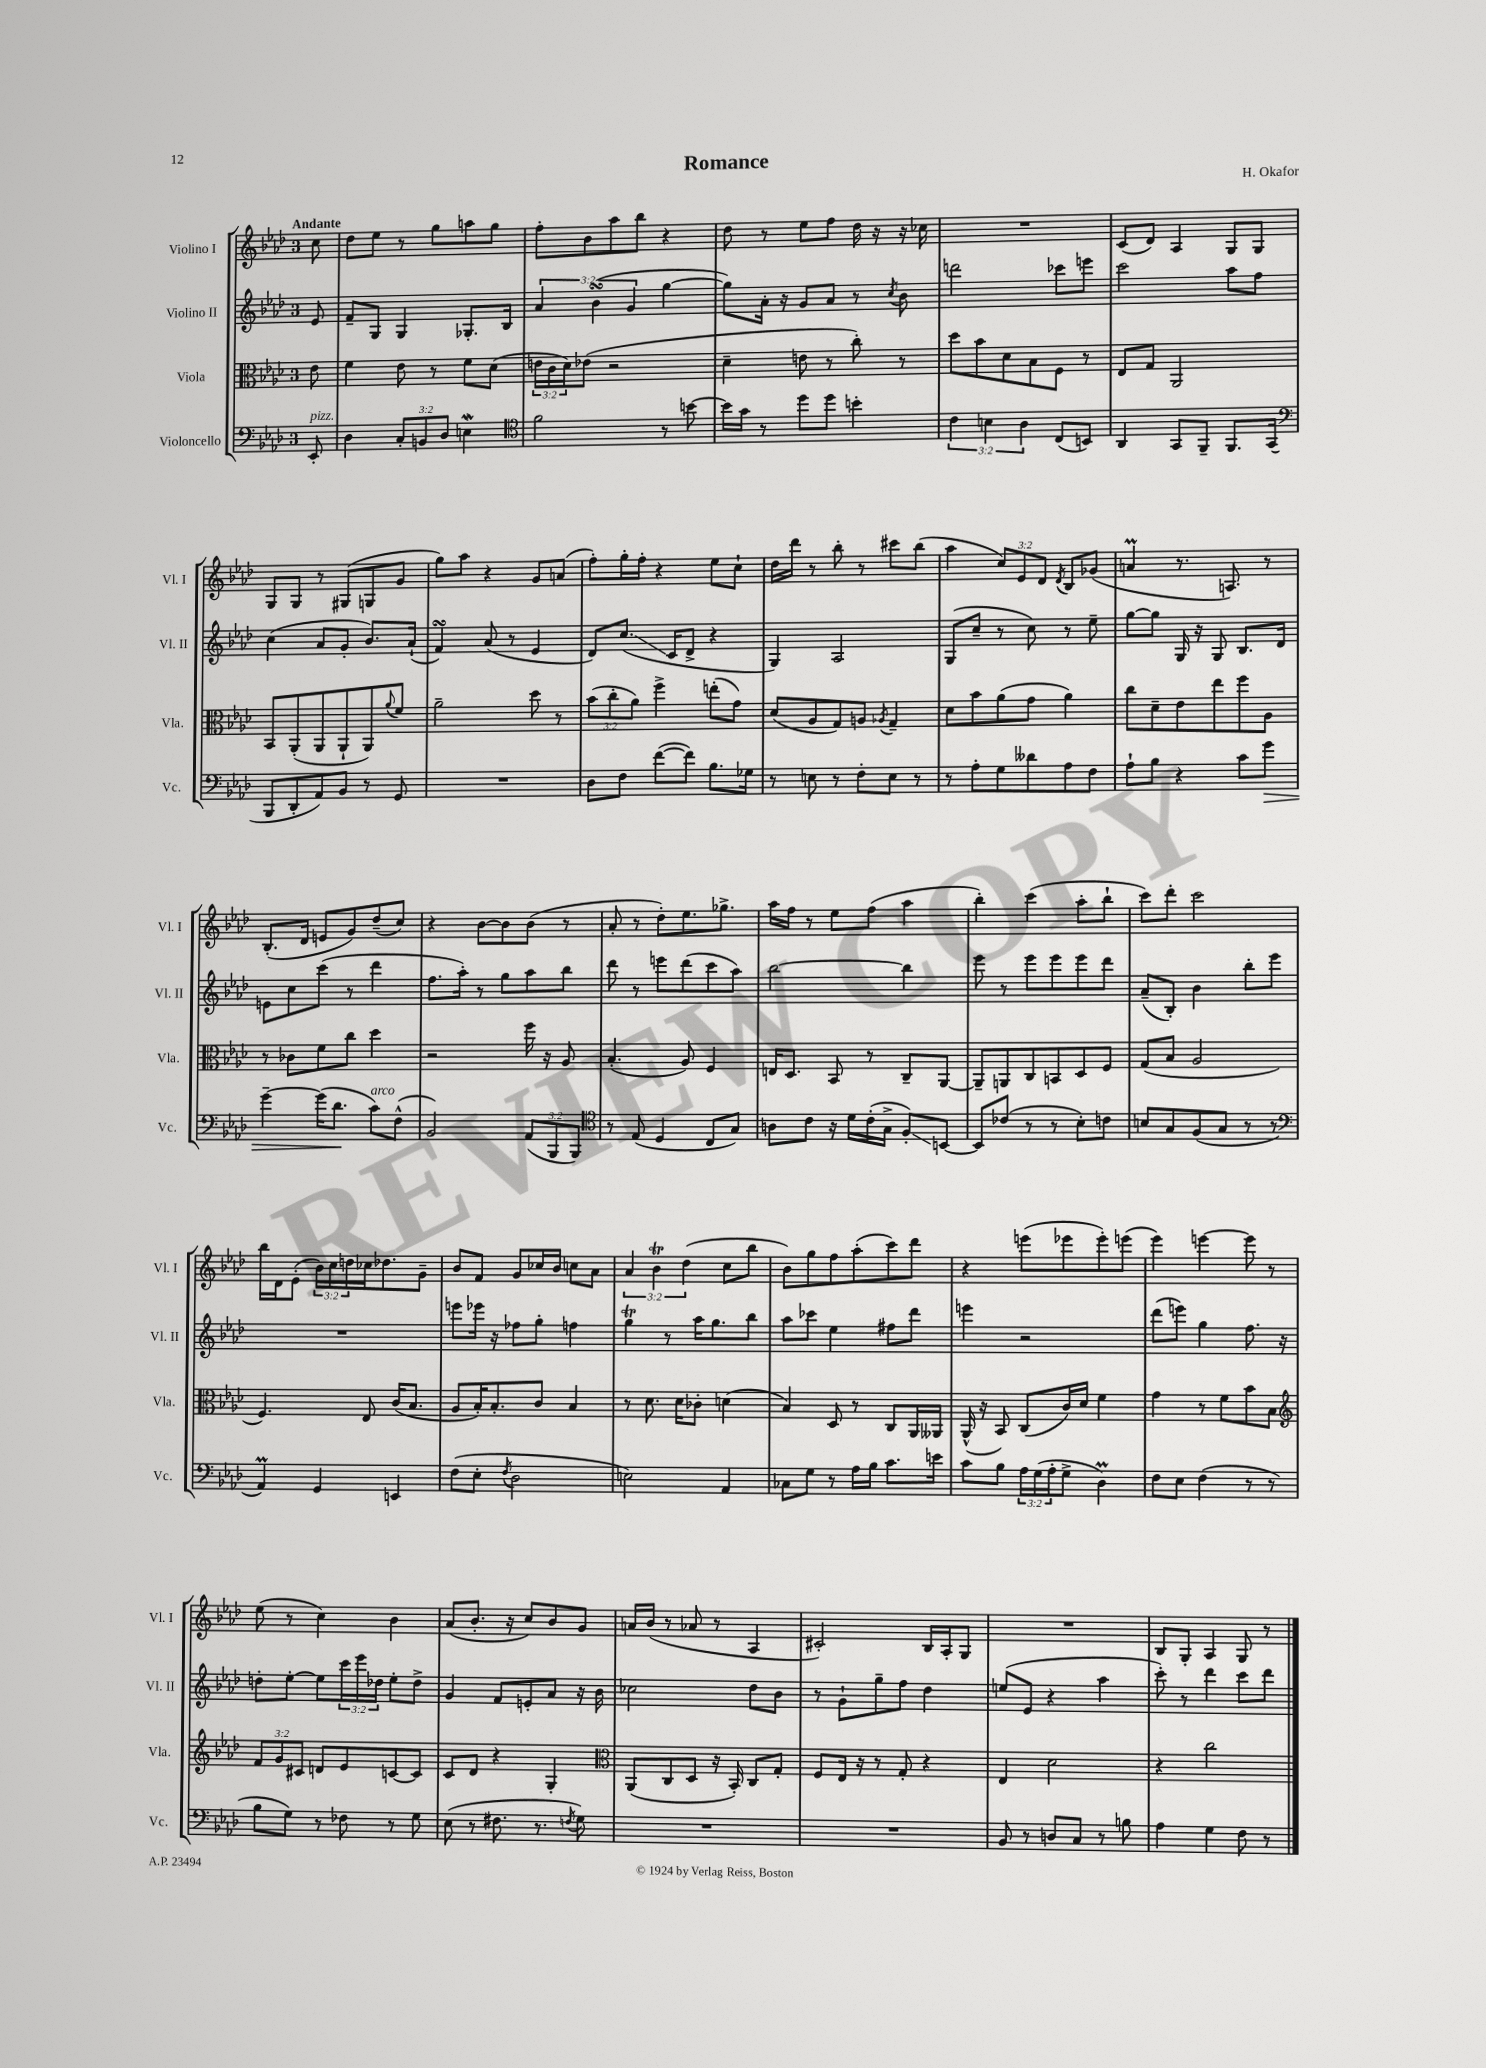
\header { title = "Romance" composer = "H. Okafor" }
<<
\new StaffGroup <<
\new Staff = "s0" \with { instrumentName = "Violino I" shortInstrumentName = "Vl. I" } {
    \clef treble \key aes \major \once \override Staff.TimeSignature.style = #'single-digit \time 3/4 \override Staff.TupletNumber.text = #tuplet-number::calc-fraction-text \partial 8 \tempo "Andante"
    c''8 |
    des''8 ees''8 r8 g''8 a''8 g''8 |
    f''8-. bes'8 aes''8 bes''8 r4 |
    des''8 r8 ees''8 f''8 des''16 r16 r16 ces''16 |
    R2. |
    c'8( des'8) aes4 g8 g8 |
    g8 g8 r8 gis8( g8 g'8 |
    g''8) aes''8 r4 g'8 a'8( |
    f''8-.) g''16-. f''16-. r4 ees''8 c''8-! |
    des''16 des'''16 r8 bes''8-. r8 cis'''8 bes''8( |
    aes''4 \tuplet 3/2 { c''8) ees'8 des'8 } \acciaccatura { des'8 } bes8 ges'8( |
    a'4\prall r8. a8.) r8 |
    bes8.-.( des'16 e'8 g'8) des''8--( c''8) |
    r4 bes'8~ bes'8 bes'8( r8 |
    aes'8-. r8 des''8-.) ees''8. ges''8.-> |
    aes''16 f''16 r8 ees''8 f''8( aes''4 |
    bes''4-.) c'''4( aes''8-. bes''8-! |
    c'''8) des'''8-. c'''2 |
    bes''16 des'16 ees'8-.( \tuplet 3/2 { bes'16) c''16 d''16 } ces''16 des''8. g'8-- |
    bes'8 f'8 g'8 ces''16 bes'16 c''8 aes'8 |
    \tuplet 3/2 { aes'4 bes'4\trill des''4( } c''8 bes''8 |
    bes'8) g''8 f''8 aes''8-.( c'''8) des'''8 |
    r4 e'''8( ees'''8 ees'''8-.) e'''8( |
    ees'''4) e'''4~ e'''8 r8 |
    ees''8( r8 c''4) bes'4 |
    aes'8( bes'8.-. r16 c''8) bes'8 g'8 |
    a'16 bes'16( r8 aes'8 r8 aes4 |
    cis'2-.) bes16 aes16-. g8 |
    R2. |
    bes8 g8-. aes4 g8 r8 \bar "|." |
}
\new Staff = "s1" \with { instrumentName = "Violino II" shortInstrumentName = "Vl. II" } {
    \clef treble \key aes \major \once \override Staff.TimeSignature.style = #'single-digit \time 3/4 \override Staff.TupletNumber.text = #tuplet-number::calc-fraction-text \partial 8
    ees'8 |
    f'8-- g8 g4 ges8.-. bes16 |
    \tuplet 3/2 { aes'4 bes'4\turn( g'4 } g''4~ |
    g''8) aes'16-. r16 g'8 aes'8 r8 \acciaccatura { c''8 } bes'8 |
    d'''2 ces'''8 e'''8 |
    c'''2 aes''8 f''8 |
    c''4( aes'8 g'8-. bes'8.) aes'16-!( |
    f'4\turn) aes'8( r8 ees'4 |
    des'8) c''8.\glissando( c'16 des'8-> r4 |
    g4) aes2 |
    g8( c''8-- r8 c''8) r8 ees''8-- |
    g''8~ g''8 g16 r16 g8 bes8. des'16 |
    e'8 c''8 c'''8( r8 des'''4 |
    f''8. aes''16-.) r8 g''8 aes''8 bes''8 |
    des'''8 r8 e'''8 des'''8( c'''8 aes''8) |
    bes''2~ bes''4 |
    ees'''8 r8 ees'''8 ees'''8 ees'''8 des'''8 |
    aes'8--( bes8-.) bes'4 bes''8-. ees'''8 |
    R2. |
    e'''8 ees'''16 r16 fes''8 g''8-. f''4 |
    g''4\trill r8 aes''16 g''8. bes''8 |
    aes''8 ces'''8 ees''4 fis''8 des'''8 |
    e'''4 r2 |
    des'''8( e'''8) g''4 f''8. r16 |
    d''8-. ees''8~-. ees''8 \tuplet 3/2 { c'''16 ees'''16 des''16 } ees''8-. des''8-> |
    g'4 f'8 e'8-. aes'8 r16 bes'16 |
    ces''2 des''8 bes'8 |
    r8 g'8-! g''8-- f''8 des''4 |
    e''8( ees'8 r4 aes''4 |
    c'''8-.) r8 des'''4 c'''8 des'''8 \bar "|." |
}
\new Staff = "s2" \with { instrumentName = "Viola" shortInstrumentName = "Vla." } {
    \clef alto \key aes \major \once \override Staff.TimeSignature.style = #'single-digit \time 3/4 \override Staff.TupletNumber.text = #tuplet-number::calc-fraction-text \partial 8
    ees'8 |
    f'4 ees'8 r8 f'8 des'8( |
    \tuplet 3/2 { e'16 c'16 des'16) } ees'8( r2 |
    des'4-- e'8 r8 c''8-.) r8 |
    des''8 bes'8 des'8 bes8 f8 r8 |
    ees8 g8 aes,2 |
    bes,8 aes,8-.( aes,8 aes,8-! aes,8) \appoggiatura { aes'8 } f'8 |
    aes'2-- des''8 r8 |
    \tuplet 3/2 { bes'8( c''8-. aes'8) } f''4-> e''8-.( g'8) |
    des'8( aes8 g8) a8 \acciaccatura { aes8 } g4-- |
    des'8 bes'8 aes'8( g'8 aes'4) |
    c''8 des'8-- ees'8 ees''8 f''8 aes8 |
    r8 ces'8 f'8 c''8 des''4 |
    r2 f''16 r16 aes8 |
    bes4.-.( aes8) f4 |
    e16 des8. bes,8 r8 c8-- aes,8~ |
    aes,8-- a,8 c8 b,8 des8 f8 |
    g8( bes8 aes2 |
    f4.) ees8 c'16( bes8. |
    aes8 bes16-.) bes8.-. c'8 bes4 |
    r8 des'8. des'16 ces'8-. d'4( |
    bes4) des8 r8 c8 aes,16 aeses,16 |
    aes,16-^( r16 bes,8) c8( c'16) des'16 f'4 |
    g'4 r8 f'8 bes'8 bes8 |
    \clef treble \tuplet 3/2 { f'8 g'8 cis'8 } d'8 ees'8 c'8~ c'8 |
    c'8 des'8 r4 g4-. |
    \clef alto aes,8( c8 des8 r16 bes,16-.) c8 g8-. |
    f8 ees16 r16 r8 g8-. r4 |
    ees4 des'2 |
    r4 c''2 \bar "|." |
}
\new Staff = "s3" \with { instrumentName = "Violoncello" shortInstrumentName = "Vc." } {
    \clef bass \key aes \major \once \override Staff.TimeSignature.style = #'single-digit \time 3/4 \override Staff.TupletNumber.text = #tuplet-number::calc-fraction-text \partial 8
    ees,8-.^\markup { \italic "pizz." } |
    des4 \tuplet 3/2 { c8-. b,8 des8 } e4\mordent |
    \clef tenor f'2 r8 b'8~ |
    b'16 g'16 r8 des''8 des''8 b'4-. |
    \tuplet 3/2 { c'4 b4 aes4 } c8( b,8) |
    aes,4 g,8 f,8-- f,8. g,16( |
    \clef bass bes,,8 des,8-. aes,8) bes,8 r8 g,8 |
    R2. |
    des8 f8 f'8~( f'8) bes8. ges16 |
    r8 e8 r8 f8-. e8 r8 |
    r8 aes8-. g8 deses'8 aes8 f8 |
    aes8-! bes8 r4 c'8 g'8\> |
    g'4~-- g'16( des'8.\! c'8^\markup { \italic "arco" }) f8-^( |
    bes,2) \tuplet 3/2 { aes,8( bes,,8 bes,,8) } |
    \clef tenor r8 ees8( des4 c8 g8) |
    a8 c'8 r16 des'16 c'16-.( g16-> f8-.\glissando) b,8~ |
    b,8 ces'8( r8 r8 bes8-.) c'8 |
    b8 g8 f8( g8 r8 r8 |
    \clef bass aes,4\prall) g,4 e,4 |
    f8( ees8-. \acciaccatura { f8 } des2 |
    e2) aes,4 |
    ces8 g8 r8 aes16 bes16 c'8. e'16 |
    c'8 bes8 \tuplet 3/2 { aes16 g16( aes16-. } g8-> des4\prall) |
    f8 ees8 f4( r8 r8 |
    bes8 g8) r8 fes8 r8 g8 |
    ees8( r8 fis8. r8. \acciaccatura { f8 } g8) |
    R2. |
    R2. |
    bes,8 r8 d8 c8 r8 b8 |
    aes4 g4 f8 r8 \bar "|." |
}
>>
>>
\layout { \context { \Score \remove "Bar_number_engraver" } }
